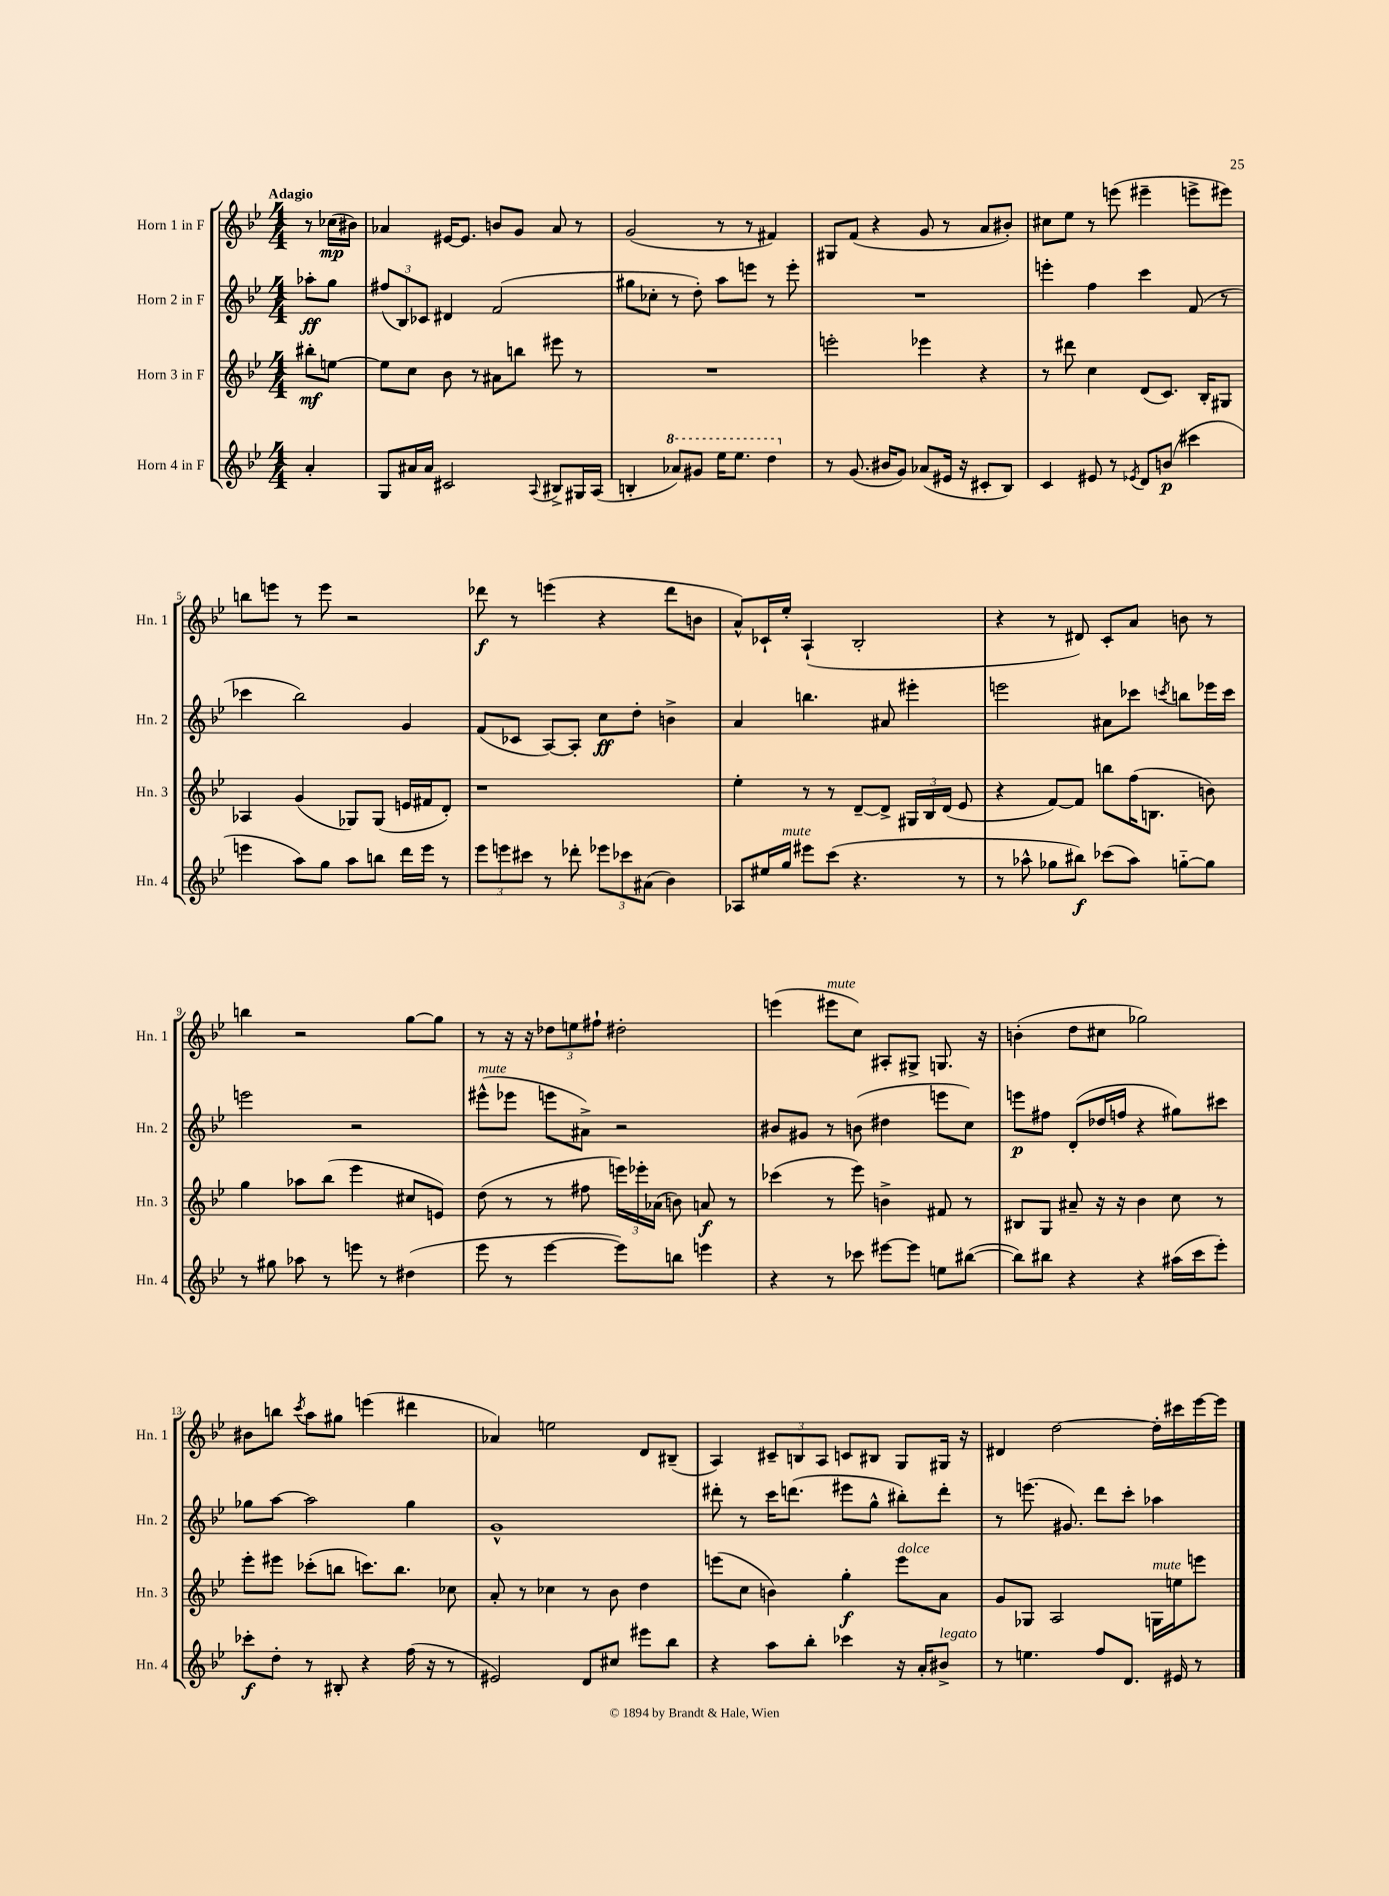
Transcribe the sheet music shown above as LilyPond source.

<<
\new StaffGroup <<
\new Staff = "s0" \with { instrumentName = "Horn 1 in F" shortInstrumentName = "Hn. 1" } {
    \clef treble \key bes \major \numericTimeSignature \time 4/4 \partial 4 \tempo "Adagio"
    \autoBeamOff r8 ces''16[\mp( bis'16]) |
    aes'4 eis'16[~ eis'8.] b'8[ g'8] aes'8 r8 |
    g'2( r8 r8 fis'4) |
    gis8[ f'8]( r4 g'8 r8 a'8[ bis'8]-.) |
    cis''8[ ees''8] r8 e'''8( eis'''4-- e'''8[-> eis'''8]) |
    b''8[ e'''8] r8 e'''8 r2 |
    des'''8\f r8 e'''4( r4 des'''8[ b'8] |
    a'8[-^) ces'16-! ees''16]-. a4-!( bes2-. |
    r4 r8 dis'8) c'8[-. a'8] b'8 r8 |
    b''4 r2 g''8[~ g''8] |
    r8 r16 r16 \tuplet 3/2 { des''8[ e''8 fis''8]-! } dis''2-. |
    e'''4( eis'''8[^\markup { \italic "mute" } c''8]) ais8[-. gis8]-> g8. r16 |
    b'4-.( d''8[ cis''8] ges''2) |
    bis'8[ b''8] \acciaccatura { c'''8 } a''8[ gis''8] e'''4( dis'''4 |
    aes'4) e''2 d'8[ bis8]--( |
    a4) \tuplet 3/2 { cis'8[-- b8 a8] } c'8[ bis8] g8[ gis16] r16 |
    dis'4 d''2~ d''16[-. cis'''16 ees'''16~ ees'''16] \bar "|." |
}
\new Staff = "s1" \with { instrumentName = "Horn 2 in F" shortInstrumentName = "Hn. 2" } {
    \clef treble \key bes \major \numericTimeSignature \time 4/4 \partial 4
    \autoBeamOff aes''8[-.\ff g''8] |
    \tuplet 3/2 { fis''8[( bes8) ces'8] } dis'4 f'2( |
    gis''8[ ces''8]-. r8 d''8-.) a''8[ e'''8] r8 e'''8-. |
    R1 |
    e'''4-. f''4 c'''4 f'8( r8 |
    ces'''4 bes''2) g'4 |
    f'8[( ces'8] a8[~) a8]-. c''8[\ff d''8]-. b'4-> |
    a'4 b''4. ais'8 eis'''4-. |
    e'''2 ais'8[ ces'''8] \acciaccatura { c'''8 } b''8[ ees'''16 c'''16] |
    e'''2 r2 |
    eis'''8[-^^\markup { \italic "mute" }( ees'''8] e'''8[ ais'8]->) r2 |
    bis'8[ gis'8] r8 b'8( dis''4 e'''8[ c''8]) |
    e'''8[\p fis''8] d'8[-.( des''16 f''16] r4 gis''8[) cis'''8] |
    ges''8[ a''8]~ a''2 ges''4 |
    g'1-^ |
    dis'''8-. r8 c'''16[ d'''8.]( eis'''8[ g''8]-^ bis''8[-.) d'''8]-. |
    r8 e'''8.( gis'8.) d'''8[ c'''8]-. aes''4 \bar "|." |
}
\new Staff = "s2" \with { instrumentName = "Horn 3 in F" shortInstrumentName = "Hn. 3" } {
    \clef treble \key bes \major \numericTimeSignature \time 4/4 \partial 4
    \autoBeamOff bis''8[-.\mf e''8]~ |
    e''8[ c''8] bes'8 r8 ais'8[ b''8] eis'''8 r8 |
    R1 |
    e'''2-. ees'''4 r4 |
    r8 dis'''8 c''4 d'8[( c'8.]) bes16[-. gis8] |
    aes4 g'4( ges8[) ges8]( e'16[ fis'16 d'8]-.) |
    r1 |
    ees''4-. r8 r8 d'8[~-- d'8]-> \tuplet 3/2 { gis16[ bes16 d'16]( } ees'8 |
    r4 f'8[~) f'8] b''8[ f''16( b8.] b'8) |
    g''4 aes''8[ bes''8]( ees'''4 cis''8[ e'8]) |
    d''8( r8 r8 fis''8 \tuplet 3/2 { e'''16[) ees'''16-. aes'16]( } b'8) a'8\f r8 |
    ces'''4( r8 ees'''8) b'4-> fis'8 r8 |
    bis8[ g8] ais'8-- r16 r16 bes'4 c''8 r8 |
    ees'''8[-. eis'''8] ces'''8[-.( b''8] c'''8.[) b''8.] ces''8 |
    a'8-. r8 ces''4 r8 bes'8 d''4 |
    e'''8[( c''8] b'4) g''4-.\f e'''8[^\markup { \italic "dolce" } a'8] |
    g'8[ ges8] a2 g16[^\markup { \italic "mute" } e''16 e'''8] \bar "|." |
}
\new Staff = "s3" \with { instrumentName = "Horn 4 in F" shortInstrumentName = "Hn. 4" } {
    \clef treble \key bes \major \numericTimeSignature \time 4/4 \partial 4
    \autoBeamOff a'4-. |
    g8[ ais'16 ais'16] cis'2 \appoggiatura { a8 } bis8[-> gis16 a16]( |
    b4-. \ottava #1 aes''8[) gis''8] ees'''16[ ees'''8.] d'''4 \ottava #0 |
    r8 g'8.( bis'16[ g'8]) aes'8[( eis'16] r16 cis'8[-. bes8]) |
    c'4 eis'8 r8 \acciaccatura { ees'8 } d'8[ b'8]\p( cis'''4 |
    e'''4 a''8[) g''8] a''8[ b''8] d'''16[ e'''16] r8 |
    \tuplet 3/2 { ees'''8[ e'''8 cis'''8] } r8 des'''8-. \tuplet 3/2 { ees'''8[ ces'''8 ais'8]( } bes'4) |
    aes8[ eis''16 g''16]^\markup { \italic "mute" } eis'''8[ c'''8]( r4. r8 |
    r8 aes''8-^ ges''8[ bis''8]\f) ces'''8[( aes''8]) g''8[~-_ g''8] |
    r8 gis''8 aes''8 r8 e'''8 r8 dis''4( |
    ees'''8 r8 ees'''4~ ees'''8[) b''8] e'''4 |
    r4 r8 ces'''8 eis'''8[~ eis'''8] e''8[ bis''8]~( |
    bis''8[) bis''8] r4 r4 ais''16[( c'''16 ees'''8]-.) |
    ces'''8[-.\f d''8]-. r8 bis8-. r4 f''16( r16 r8 |
    eis'2) d'8[ cis''8] eis'''8[ bes''8] |
    r4 a''8[ bes''8]-. ces'''4 r16 a'16[-. bis'8]->^\markup { \italic "legato" } |
    r8 e''4. f''8[ d'8.] eis'16 r8 \bar "|." |
}
>>
>>
